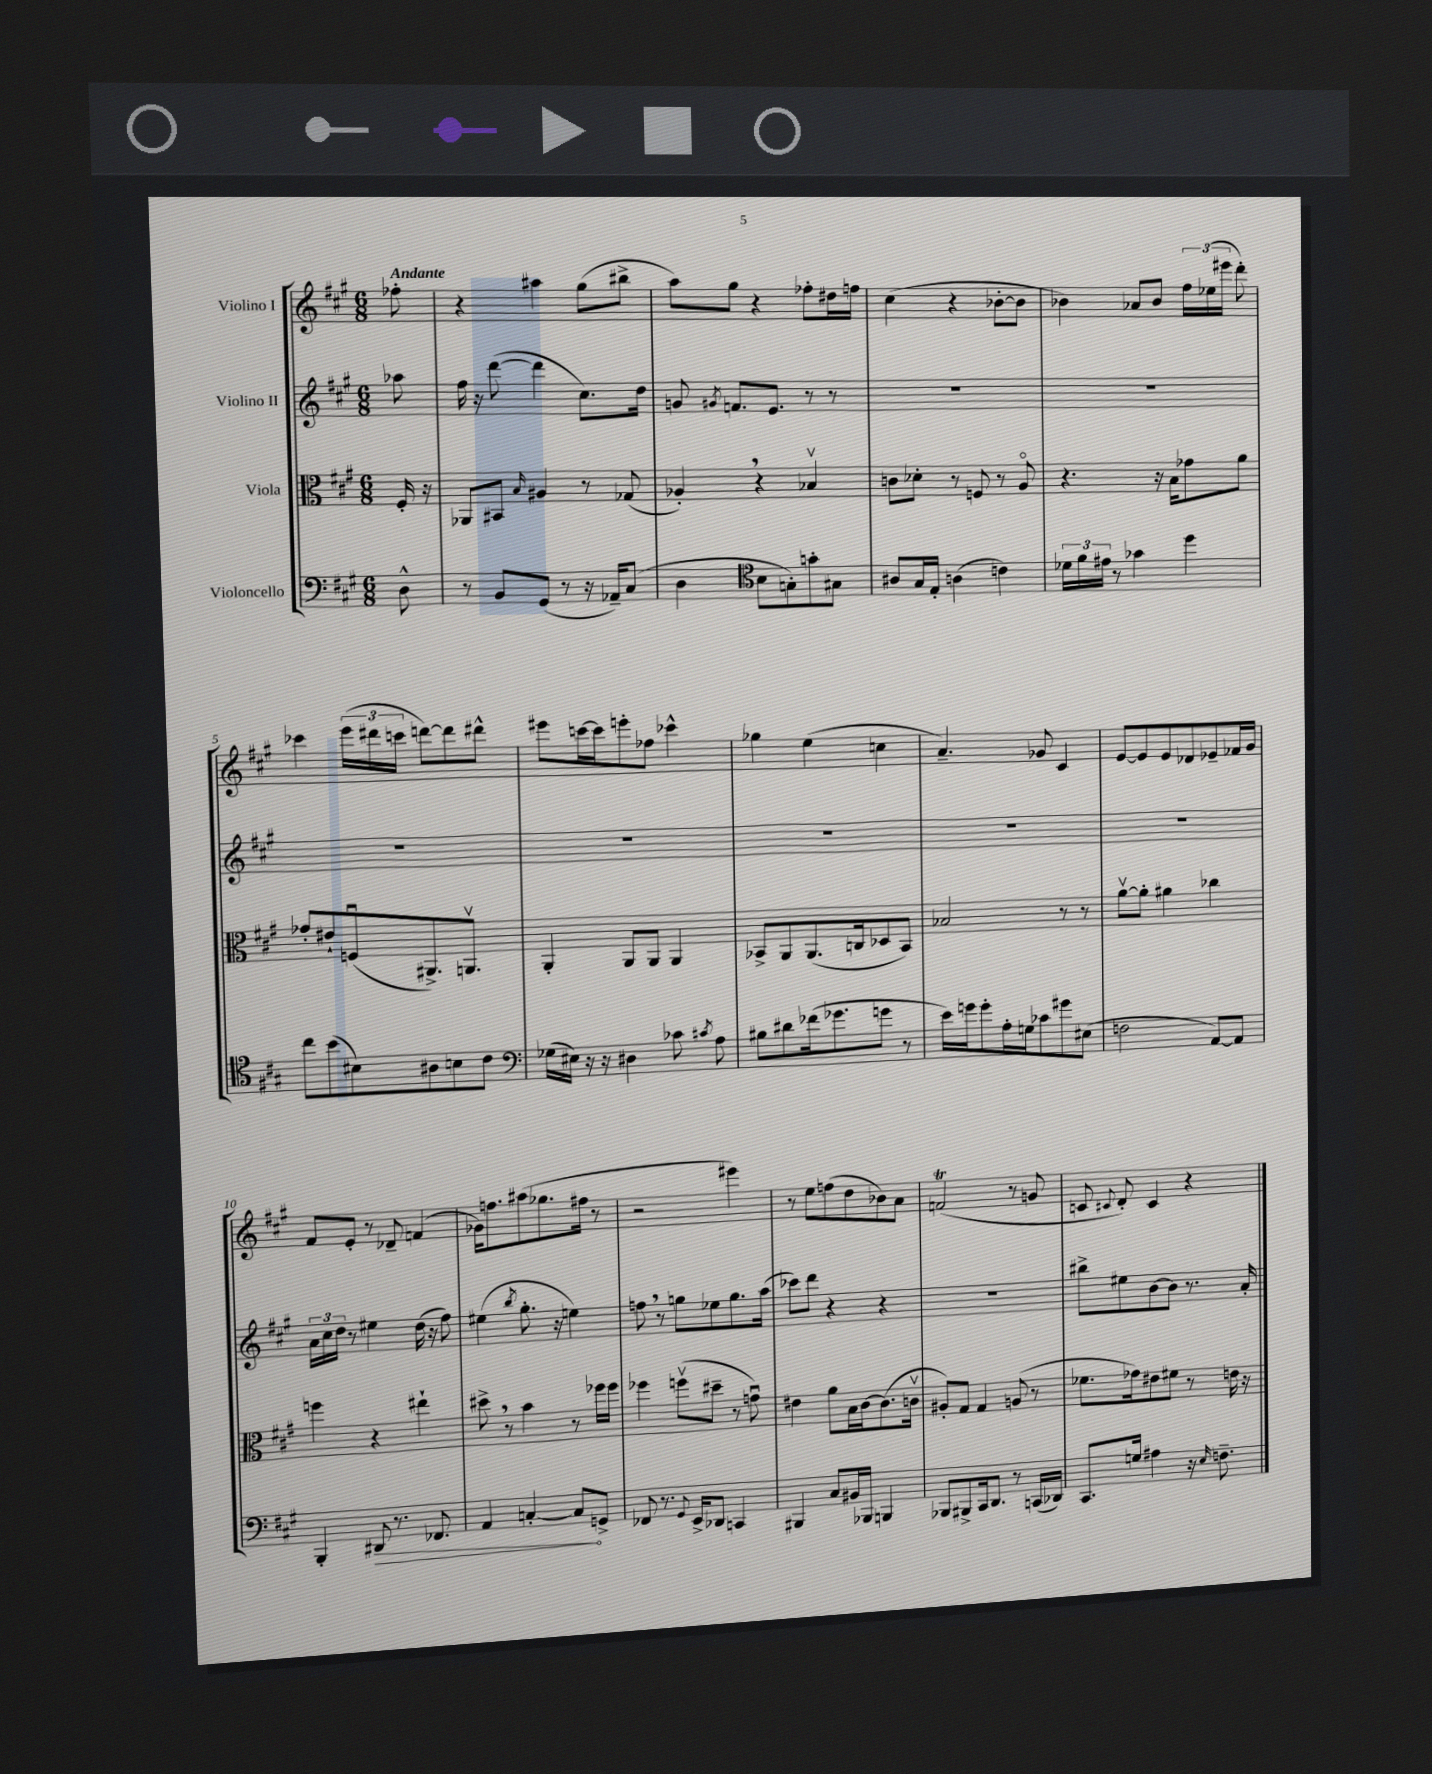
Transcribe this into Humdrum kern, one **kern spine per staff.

**kern	**kern	**kern	**kern
*staff4	*staff3	*staff2	*staff1
*clefF4	*clefC3	*clefG2	*clefG2
*k[f#c#g#]	*k[f#c#g#]	*k[f#c#g#]	*k[f#c#g#]
*M6/8	*M6/8	*M6/8	*M6/8
8D^^	16F#'	8aa-	8ff-'
.	16r	.	.
=	=	=	=
8r	8AA-	16ff#	4r
.	.	16r	.
8BB	8BB#	([8ddd	.
.	16qqB	.	.
(8GG#	4A#	4ddd]	4aa#
8r	.	.	.
16r	8r	8.cc#)	(8gg#
16AA-~)	.	.	.
(8C#	(8G-	.	8bb#^
.	.	16dd	.
=	=	=	=
4D	4A-')	8g	8aa)
.	.	8qg#	.
.	.	8.f	8gg#
*clefC4	*	*	*
8B	4r	.	4r
.	.	8.e	.
8G')	.	.	.
8g'	4B-v	8r	8ff-'
8G#	.	8r	16dd#
.	.	.	16ff
=	=	=	=
8A#	8c	2.r	(4cc#
16G#	8d-'	.	.
16E'	.	.	.
(4A	8r	.	4r
.	8F	.	.
4c)	8r	.	[8b-'
.	8Ao	.	8b-]
=	=	=	=
24d-	4.r	2.r	4b-)
24f#	.	.	.
24e#	.	.	.
8r	.	.	.
4g-	.	.	8a-
.	16r	.	8b-
.	16B	.	.
4dd	8g-	.	24ff#
.	.	.	(24ee-
.	.	.	24eee#
.	8a	.	8ddd')
=	=	=	=
8cc#	8g-'	2.r	4ccc-
(8b	8e#`	.	.
8B#)	(8Fu	.	(24eee
.	.	.	24ddd#
.	.	.	24ccc
8A#	8.AA#^)	.	[8ddd)
8B	.	.	8ddd]
.	8.AAv	.	.
8c#	.	.	8ddd#^^
=	=	=	=
*clefF4	*	*	*
(16G-	4AA'	2.r	8eee#
16E#)	.	.	.
16r	.	.	[16ccc
16r	.	.	16ccc]
4D#	8AA	.	8eee'
.	8AA	.	8ff-
8c-	4AA	.	4ccc-^^
8qc#	.	.	.
8A	.	.	.
=	=	=	=
8B#	8BB-^	2.r	4gg-
8d#	8AA	.	.
(16f-	(8.AA	.	(4ee
8.g-	.	.	.
.	16C	.	.
8g	8D-	.	4cc
8r	8BB-)	.	.
=	=	=	=
16e)	2B-	2.r	4.a~)
16g	.	.	.
8g'	.	.	.
16A'	.	.	.
16G	.	.	.
8c-	.	.	8g-
8g#	8r	.	4c#
(8E#	8r	.	.
=	=	=	=
2F	[8av	2.r	[8e
.	8a']	.	8e]
.	4a#	.	8e
.	.	.	8d-
[8AA)	4cc-	.	8e-~
8AA]	.	.	16f-
.	.	.	16g#
=	=	=	=
4BBB'	4ff	24a	8f#
.	.	24cc#	.
.	.	24dd	.
.	.	8r	8e'
8DD#	4r	4ee#	8r
8.r	.	.	8d-~
.	4ee#`	(16dd	(4f
8.FF-	.	16r	.
.	.	8ff#)	.
=	=	=	=
4AA	8dd#^	(4ee#	16g-)
.	.	.	8.ff
.	8r	.	.
.	.	8qbb	.
[4C'	4b	8.gg#'	(8aa#
.	.	.	8.gg-
.	.	16r	.
8C]	8r	4ee)	.
.	.	.	16ff#
8GG^	16ff-	.	8r
.	16ff-	.	.
=	=	=	=
8FF-	4ff-	8ff	2r
8.r	.	8r	.
.	(8ffv	8gg	.
8qqGG#	.	.	.
16EE^	.	.	.
8DD-	8dd#~	8ee-	.
4CC	8r	8.gg	4eee#)
.	8gu)	.	.
.	.	(16aa	.
=	=	=	=
4BBB#	4e#	8ccc-)	8r
.	.	8ddd	8ee
8C#	8a	4r	(8ff
16BB#	16B	.	8dd
16BBB-	[16c#	.	.
4BBB	(8.c#]	4r	8b-)
.	.	.	8a
.	16cv	.	.
=	=	=	=
8BBB-	8A#')	2.r	(2f
8BBB#^	8G#	.	.
16CC#	4G#	.	.
8.DD	.	.	.
8r	(8A	.	8r
(16CC	8r	.	8g
16DD-)	.	.	.
=	=	=	=
8.CC#	8.f-	8bb#^	8c
.	.	.	8qqc#
.	.	8ee#	8d')
16G	16g-)	.	.
4A#	8e#	[8b	4c#
.	8f#	8b]	.
16r	8r	8.r	4r
16qqE	.	.	.
8.F~	.	.	.
.	16e	.	.
.	16r	16a'	.
==	==	==	==
*-	*-	*-	*-
